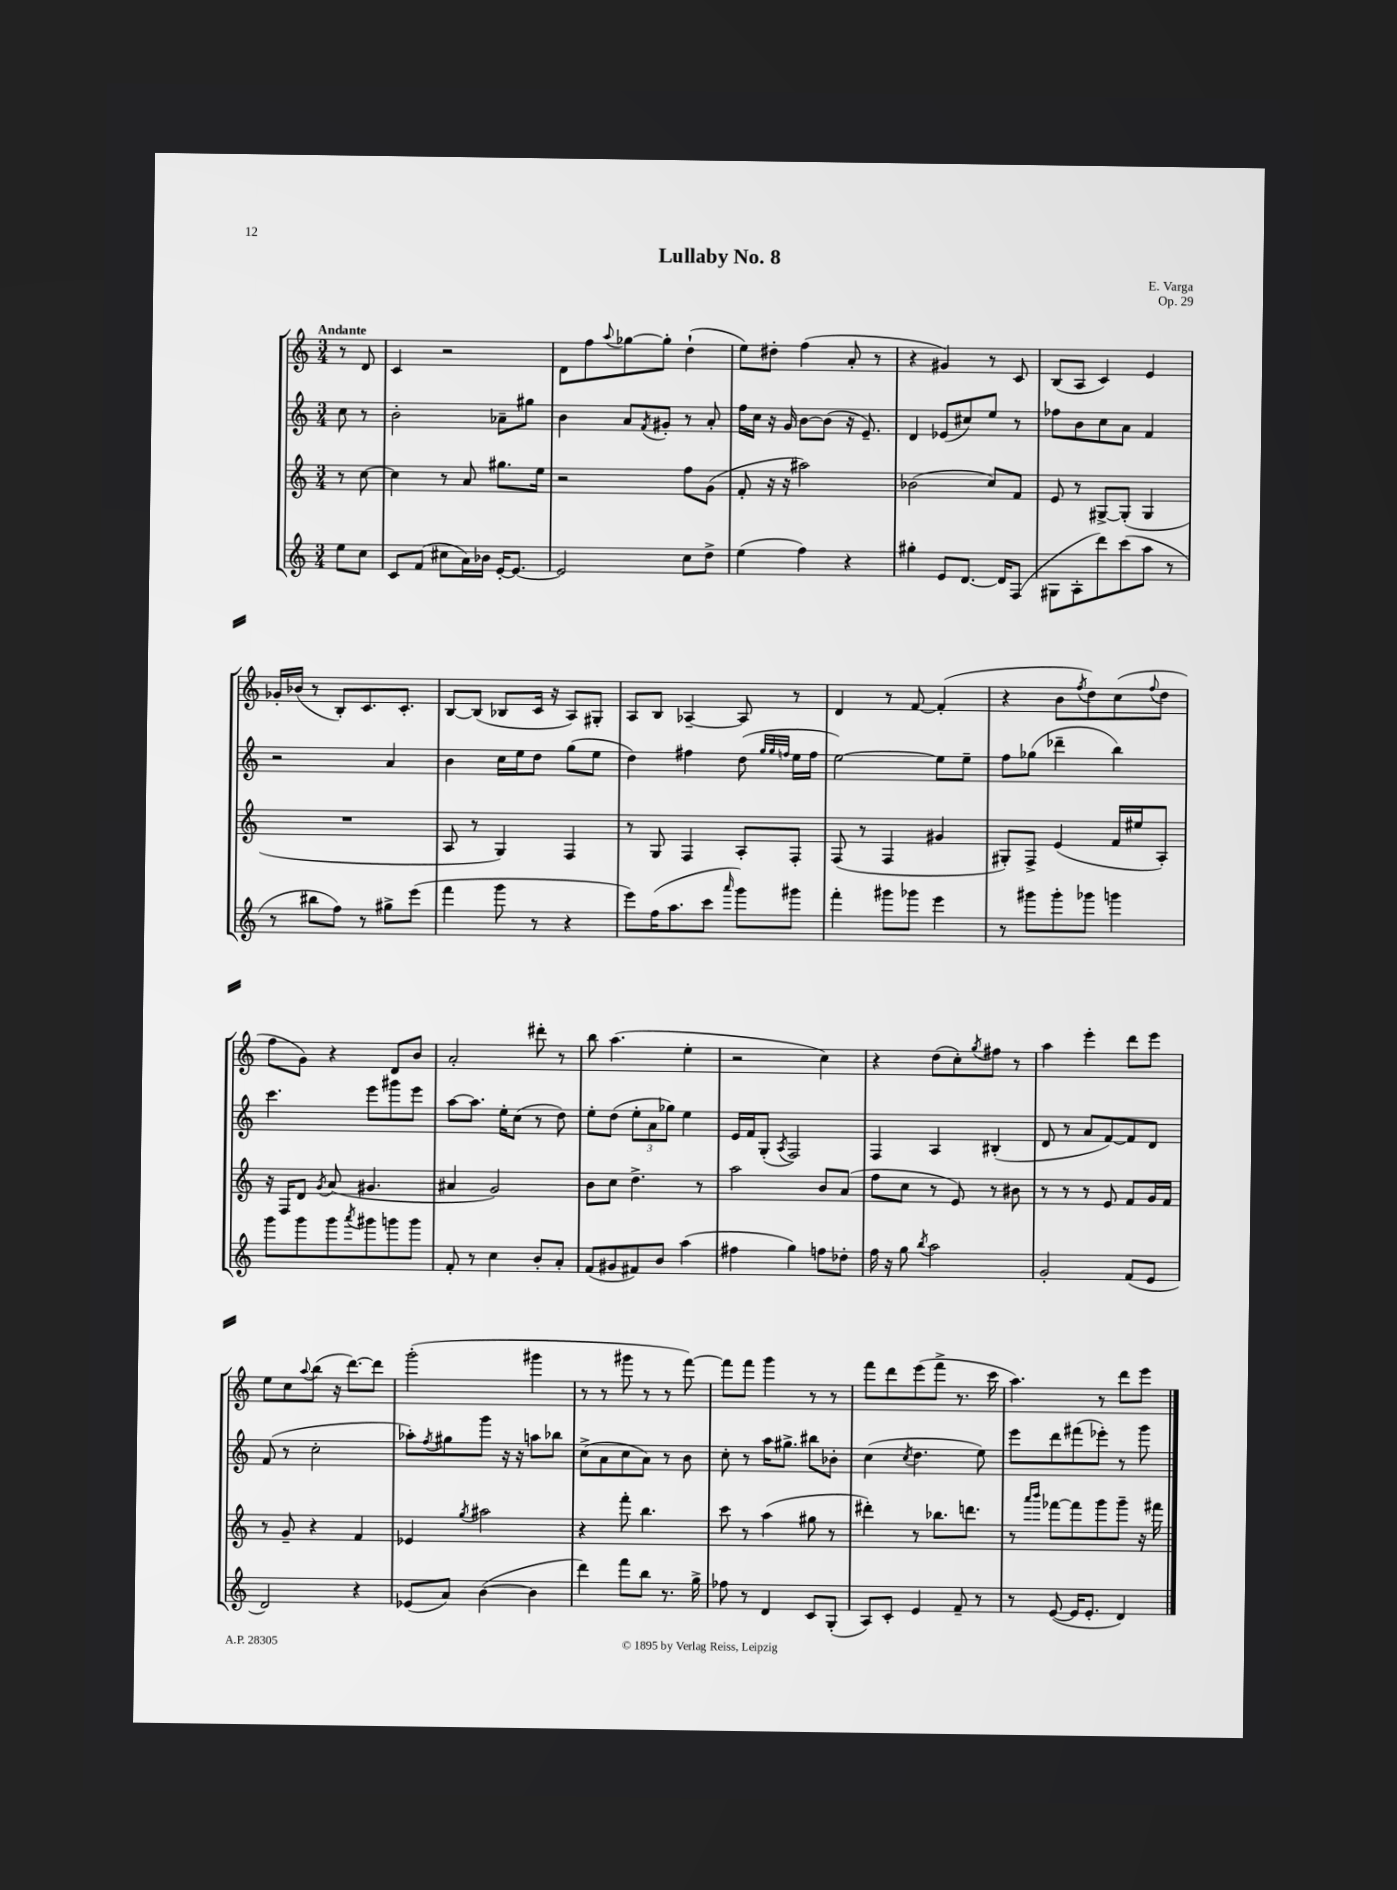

**kern	**kern	**kern	**kern
*staff4	*staff3	*staff2	*staff1
*clefG2	*clefG2	*clefG2	*clefG2
*k[]	*k[]	*k[]	*k[]
*M3/4	*M3/4	*M3/4	*M3/4
8ee	8r	8cc	8r
8cc	[8cc	8r	8d
=	=	=	=
8c	4cc]	2b'	4c
(8f	.	.	.
8cc#	8r	.	2r
16a)	8a	.	.
16b-	.	.	.
[16e'	8.gg#	8a-~	.
8.e_	.	.	.
.	.	8gg#	.
.	16ee	.	.
=	=	=	=
2e]	2r	4b	8d
.	.	.	8ff
.	.	.	8qqaa
.	.	8a	[8gg-
.	.	8qf	.
.	.	8g#'	8gg-']
8cc	8ff	8r	(4dd`
8dd^	(8g	8a'	.
=	=	=	=
(4ee	8f'	16ff	8ee)
.	.	16cc	.
.	16r	16r	8dd#'
.	16r	16g	.
4ff)	2aa#)	[8b	(4ff
.	.	(8b]	.
4r	.	16r	8a'
.	.	8.e~)	.
.	.	.	8r
=	=	=	=
4gg#'	(2b-	4d	4r
8e	.	(8e-	4g#)
[8.d	.	8cc#)	.
.	8cc)	8ee	8r
16d]	.	.	.
(8F	8f	8r	8c
=	=	=	=
8G#	8e	8ff-	(8B
8A'	8r	8b	8A
8ddd)	[8G#^	8cc	4c)
(8ccc	(8G#']	8a	.
8aa	4G#	4f	4e
8r	.	.	.
=	=	=	=
8r	2.r	2r	16g-'
.	.	.	(16b-
8bb#	.	.	8r
8ff)	.	.	8B')
8r	.	.	8.c
8gg#^	.	4a	.
.	.	.	8.c'
(8eee	.	.	.
=	=	=	=
4fff	8A	4b	[8B
.	8r	.	(8B]
8ggg	4G)	16cc	8B-
.	.	16ee	.
8r	.	8dd	16c
.	.	.	16r
4r	4F	(8gg	8A)
.	.	8ee	8G#'
=	=	=	=
8eee)	8r	4dd)	8A
(16ff	8G	.	8B
8.aa	.	.	.
.	4F	4ff#	[4A-~
8ccc	.	.	.
16qqaaa	.	.	.
8ggg)	8A'	(8dd	8A-]
.	.	32qqgg	.
.	.	32qqgg	.
.	.	32qqff	.
8ggg#	8F'	16ee	8r
.	.	16ff	.
=	=	=	=
4fff'	(8F	[2ee)	4d
.	8r	.	.
8ggg#	4F	.	8r
8ggg-	.	.	[8f
4eee	4g#	8ee]	(4f']
.	.	8ee~	.
=	=	=	=
8r	8G#')	8ff	4r
8ggg#	8F^	(8gg-	.
8ggg#'	(4e	4ddd-~	8b
.	.	.	8qff
8ggg-	.	.	8dd)
4ggg	16f	4bb)	(8cc
.	16ee#	.	.
.	.	.	8qqff
.	8A')	.	8dd
=	=	=	=
8ggg	16r	4.ccc	8ff
.	16F	.	.
8ggg	8d	.	8g)
.	8qg	.	.
8ggg	(8a	.	4r
8qaaa	.	.	.
8ggg#	4.g#	8eee	.
8ggg	.	8ggg#	8d
8ggg	.	8eee	8b
=	=	=	=
8f'	4a#	[8aa	2a'
8r	.	8.aa]	.
4cc	2g)	.	.
.	.	16ee'	.
.	.	(8cc	.
8b'	.	8r	8ddd#'
8a'	.	8dd)	8r
=	=	=	=
(8f	8b	8ee'	8bb
8g#	8cc	(8dd	(4.aa
8f#)	4.dd^	12ee'	.
.	.	12a	.
8b	.	.	.
.	.	12gg-)	.
(4aa	.	4ee	4ee'
.	8r	.	.
=	=	=	=
4ff#	2aa	16e	2r
.	.	16f	.
.	.	(8G'	.
.	.	8qA	.
4gg)	.	2F)	.
8ff	8b	.	4cc)
8dd-'	(8a	.	.
=	=	=	=
16ff	8ff	4F	4r
16r	.	.	.
8gg	8cc	.	.
8qbb	.	.	.
2aa	8r	4A	(8dd
.	8e)	.	8cc')
.	.	.	8qgg
.	8r	(4B#'	8ff#
.	8b#	.	8r
=	=	=	=
2g'	8r	8d	4aa
.	8r	8r	.
.	8r	8a	4eee'
.	8e	[8f)	.
(8f	8f	8f]	8ddd
8e	16g	8d	8eee
.	16f	.	.
=	=	=	=
2d)	8r	(8f	8ee
.	8g~	8r	8cc
.	.	.	8qqaa
.	4r	2cc'	(8bb
.	.	.	16r
.	.	.	[8.ddd)
4r	4f	.	.
.	.	.	8ddd]
=	=	=	=
(8e-	4e-	8aa-')	(2ggg'
.	.	8qff	.
8a)	.	8gg#	.
.	8qgg	.	.
([4b	2aa#	8ggg	.
.	.	16r	.
.	.	16r	.
4b]	.	8aa	4ggg#
.	.	8bb-	.
=	=	=	=
4ddd)	4r	(8cc^	8r
.	.	8a	8r
8fff	8fff'	8cc	8ggg#
8bb	4.bb	8a)	8r
8.r	.	8r	8r
.	.	8b	[8fff)
16gg^	.	.	.
=	=	=	=
8ff-	8ccc	8cc'	8fff]
8r	8r	8r	8fff
4d	(4aa	16aa	4ggg
.	.	8.gg#^	.
8c	8gg#	8bb#	8r
(8G'	8r	8b-'	8r
=	=	=	=
8A)	4ddd#')	(4cc	8fff
8c'	.	.	8ddd
.	.	8qcc	.
4e	8r	4.dd	(8eee
.	8.bb-	.	8fff^
8f~	.	.	8.r
.	8.ddd	.	.
8r	.	8ee)	.
.	.	.	16ccc
=	=	=	=
8r	8r	8eee	4.aa)
.	16qqaaa	.	.
.	16qqbbb	.	.
([8e	[8fff-	8ddd	.
16e]	8fff-]	(8fff#	.
8.e'	.	.	.
.	8ggg	8eee-')	8r
4d)	8ggg~	8r	8ddd
.	16r	8ggg	8eee
.	16fff#	.	.
==	==	==	==
*-	*-	*-	*-
